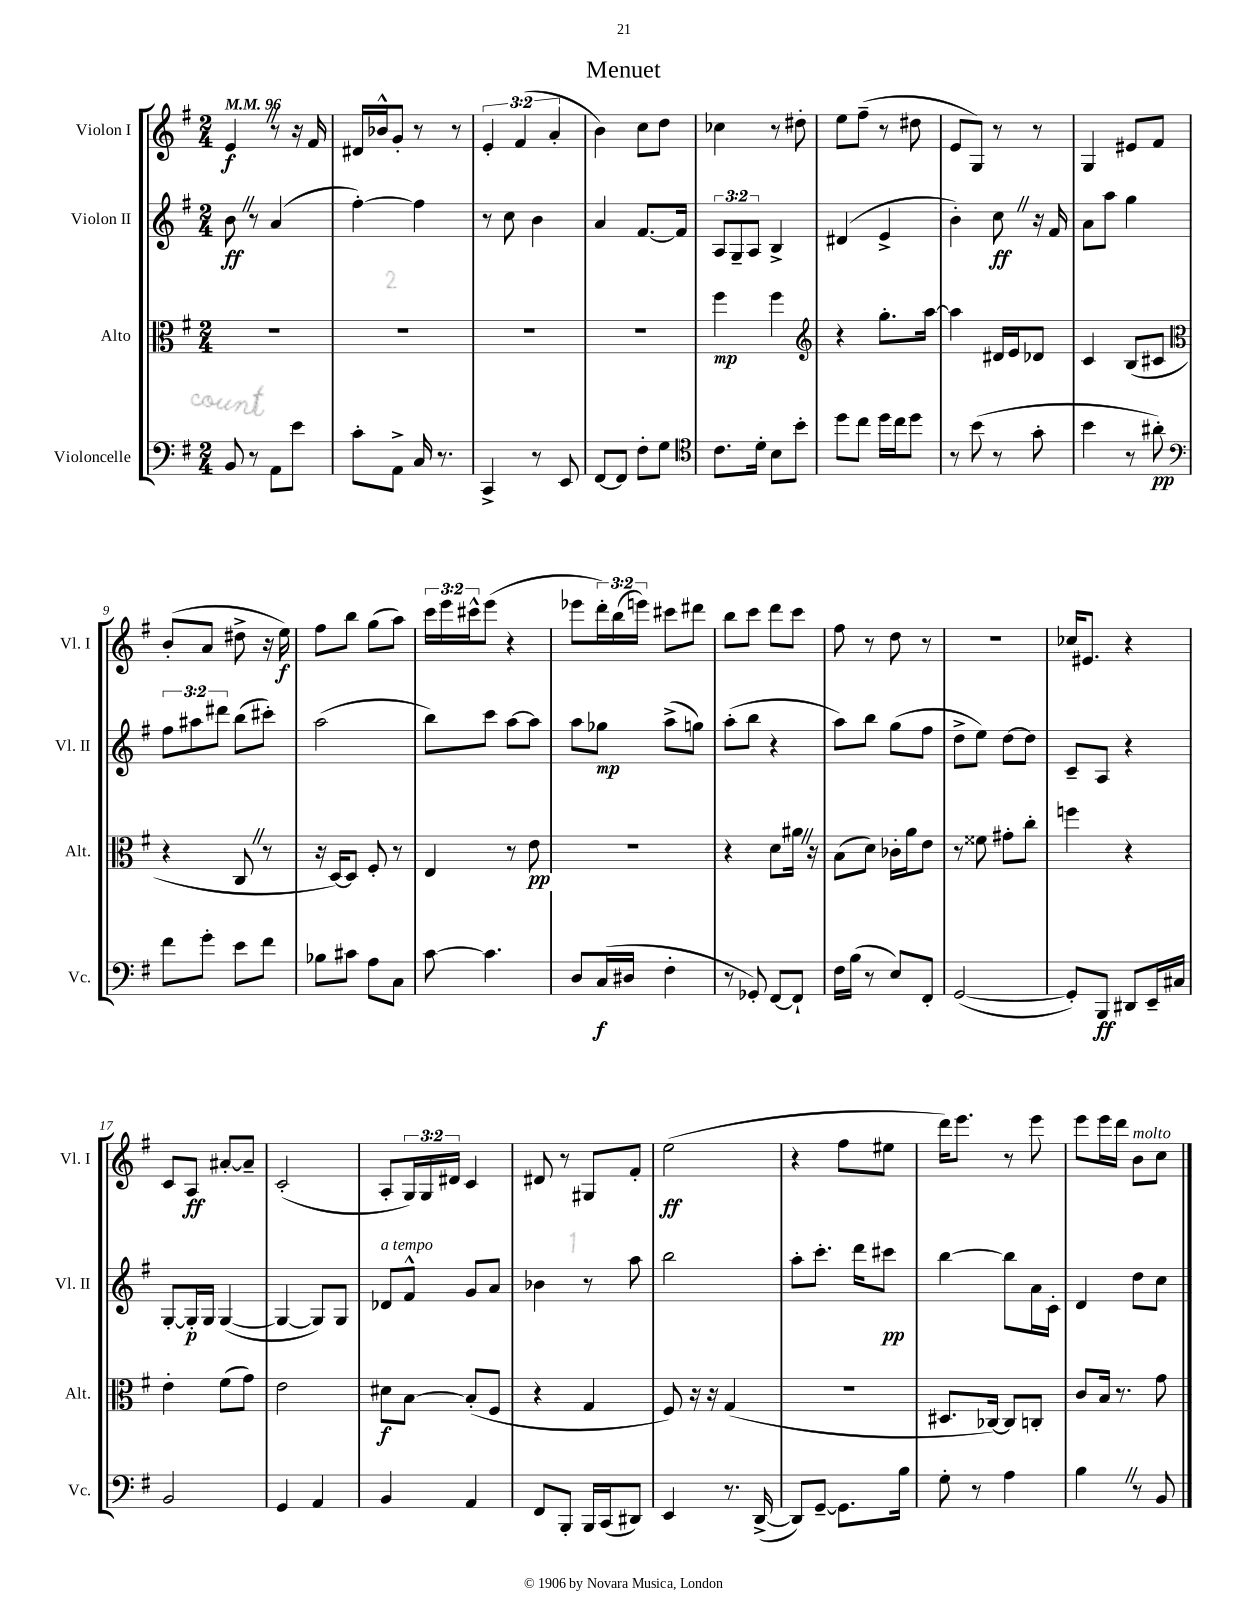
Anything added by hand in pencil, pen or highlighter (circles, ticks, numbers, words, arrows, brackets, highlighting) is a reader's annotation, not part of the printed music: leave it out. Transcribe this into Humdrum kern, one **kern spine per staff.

**kern	**dynam	**kern	**dynam	**kern	**dynam	**kern	**dynam
*part4	*part4	*part3	*part3	*part2	*part2	*part1	*part1
*staff4	*staff4	*staff3	*staff3	*staff2	*staff2	*staff1	*staff1
*I"Violoncelle	*	*I"Alto	*	*I"Violon II	*	*I"Violon I	*
*I'Vc.	*	*I'Alt.	*	*I'Vl. II	*	*I'Vl. I	*
*clefF4	*	*clefC3	*	*clefG2	*	*clefG2	*
*k[f#]	*	*k[f#]	*	*k[f#]	*	*k[f#]	*
*M2/4	*	*M2/4	*	*M2/4	*	*M2/4	*
*MM96	*	*MM96	*	*MM96	*	*MM96	*
=1	=1	=1	=1	=1	=1	=1	=1
8BB/	.	2r	.	8bZ\	ff	4eZ/	f
8r	.	.	.	8r	.	.	.
8AA\L	.	.	.	(4a/	.	8r	.
8e\J	.	.	.	.	.	16r	.
.	.	.	.	.	.	16f#/	.
=2	=2	=2	=2	=2	=2	=2	=2
8c'\L	.	2r	.	[4ff#'\)	.	16d#X/LL	.
.	.	.	.	.	.	16b-X^^/J	.
8AA^\J	.	.	.	.	.	8g'/J	.
16C/	.	.	.	4ff#\]	.	8r	.
8.r	.	.	.	.	.	.	.
.	.	.	.	.	.	8r	.
=3	=3	=3	=3	=3	=3	=3	=3
4CC^/	.	2r	.	8r	.	6e'/	.
.	.	.	.	8cc\	.	.	.
.	.	.	.	.	.	(6f#/	.
8r	.	.	.	4b\	.	.	.
.	.	.	.	.	.	6a'/	.
8EE/	.	.	.	.	.	.	.
=4	=4	=4	=4	=4	=4	=4	=4
[8FF#/L	.	2r	.	4a/	.	4b\)	.
8FF#/J]	.	.	.	.	.	.	.
8F#'\L	.	.	.	[8.f#/L	.	8cc\L	.
8G\J	.	.	.	.	.	8dd\J	.
.	.	.	.	16f#/Jk]	.	.	.
=5	=5	=5	=5	=5	=5	=5	=5
*clefC4	*	*	*	*	*	*	*
8.c\L	.	4ff#\	mp	12A/L	.	4cc-X\	.
.	.	.	.	12G~/	.	.	.
.	.	.	.	12A/J	.	.	.
16d'\Jk	.	.	.	.	.	.	.
8B\L	.	4ff#\	.	4B^/	.	8r	.
8b'\J	.	.	.	.	.	8dd#X'\	.
=6	=6	=6	=6	=6	=6	=6	=6
*	*	*clefG2	*	*	*	*	*
8dd\L	.	4r	.	(4d#X/	.	8ee\L	.
8cc\J	.	.	.	.	.	(8ff#~\J	.
16dd\LL	.	8.gg'\L	.	4e^/	.	8r	.
16cc\J	.	.	.	.	.	.	.
8dd\J	.	.	.	.	.	8dd#X\	.
.	.	[16aa\Jk	.	.	.	.	.
=7	=7	=7	=7	=7	=7	=7	=7
8r	.	4aa\]	.	4b'\)	.	8e/L	.
(8b\	.	.	.	.	.	8G/J)	.
8r	.	16d#X/LL	.	8ccZ\	ff	8r	.
.	.	16e/J	.	.	.	.	.
8g'\	.	8d-X/J	.	16r	.	8r	.
.	.	.	.	16f#/	.	.	.
=8	=8	=8	=8	=8	=8	=8	=8
4b\	.	4c/	.	8a\L	.	4G/	.
.	.	.	.	8aa\J	.	.	.
8r	.	(8B/L	.	4gg\	.	8e#X/L	.
8a#X'\)	pp	8c#X/J	.	.	.	8f#/J	.
!!LO:LB:g=z
=9	=9	=9	=9	=9	=9	=9	=9
*clefF4	*	*clefC3	*	*	*	*	*
8f#\L	.	4r	.	12ff#\L	.	(8b'/L	.
.	.	.	.	12aa#X\	.	.	.
8g'\J	.	.	.	.	.	8a/J	.
.	.	.	.	12ddd#X\J	.	.	.
8e\L	.	8CZ/	.	(8bb\L	.	8dd#X^\	.
8f#\J	.	8r	.	8ccc#X'\J)	.	16r	.
.	.	.	.	.	.	16ee\)	f
=10	=10	=10	=10	=10	=10	=10	=10
8B-X\L	.	16r	.	(2aa\	.	8ff#\L	.
.	.	[16D/KL)	.	.	.	.	.
8c#X\J	.	8D/J]	.	.	.	8bb\J	.
8A\L	.	8F#'/	.	.	.	(8gg\L	.
8C\J	.	8r	.	.	.	8aa\J)	.
=11	=11	=11	=11	=11	=11	=11	=11
[8c\	.	4E/	.	8bb\L)	.	24ccc\LL	.
.	.	.	.	.	.	24eee\	.
.	.	.	.	.	.	24ccc#X^^\J	.
4.c\]	.	.	.	8ccc\J	.	(8eee\J	.
.	.	8r	.	[8aa\L	.	4r	.
.	.	8e\	pp	8aa\J]	.	.	.
=12	=12	=12	=12	=12	=12	=12	=12
8D/L	.	2r	.	8aa\L	.	8eee-X\L	.
(16C/L	f	.	.	8gg-X\J	mp	24ddd'\L)	.
.	.	.	.	.	.	(24bb\	.
16D#X/JJ	.	.	.	.	.	.	.
.	.	.	.	.	.	24eeen\JJ)	.
4F#'\	.	.	.	(8aa^\L	.	8ccc#X\L	.
.	.	.	.	8ggn\J)	.	8ddd#X\J	.
=13	=13	=13	=13	=13	=13	=13	=13
8r	.	4r	.	(8aa'\L	.	8bb\L	.
8GG-X'/)	.	.	.	8bb\J	.	8ccc\J	.
[8FF#/L	.	8d\L	.	4r	.	8ddd\L	.
8FF#`/J]	.	16a#XZ\Jk	.	.	.	8ccc\J	.
.	.	16r	.	.	.	.	.
=14	=14	=14	=14	=14	=14	=14	=14
16F#\LL	.	(8B\L	.	8aa\L)	.	8ff#\	.
(16B\JJ	.	.	.	.	.	.	.
8r	.	8d\J)	.	8bb\J	.	8r	.
8E/L)	.	16c-X'\LL	.	(8gg\L	.	8dd\	.
.	.	16a\J	.	.	.	.	.
8FF#'/J	.	8e\J	.	8ff#\J	.	8r	.
=15	=15	=15	=15	=15	=15	=15	=15
([2GG/	.	8r	.	8dd^\L	.	2r	.
.	.	8f##X\	.	8ee\J)	.	.	.
.	.	8g#X'\L	.	[8dd\L	.	.	.
.	.	8cc'\J	.	8dd\J]	.	.	.
=16	=16	=16	=16	=16	=16	=16	=16
8GG'/L])	.	4ffn\	.	8c~/L	.	16cc-X/KL	.
.	.	.	.	.	.	8.e#X/J	.
8BBB/J	ff	.	.	8A/J	.	.	.
8DD#X/L	.	4r	.	4r	.	4r	.
16EE~/L	.	.	.	.	.	.	.
16C#X/JJ	.	.	.	.	.	.	.
!!LO:LB:g=z
=17	=17	=17	=17	=17	=17	=17	=17
2BB/	.	4e'\	.	[8G'/L	.	8c/L	.
.	.	.	.	16G'/L]	p	8A/J	ff
.	.	.	.	16G/JJ	.	.	.
.	.	(8f#\L	.	([4G/	.	[8a#X'/L	.
.	.	8g\J)	.	.	.	8a#~/J]	.
=18	=18	=18	=18	=18	=18	=18	=18
4GG/	.	2e\	.	4G/_	.	(2c'/	.
4AA/	.	.	.	8G/L])	.	.	.
.	.	.	.	8G/J	.	.	.
=19	=19	=19	=19	=19	=19	=19	=19
!	!	!	!	!LO:TX:a:i:t=a tempo	!	!	!
4BB/	.	8d#X\L	f	8d-X/L	.	8A'/L	.
.	.	[8B\J	.	8f#^^/J	.	24G/L)	.
.	.	.	.	.	.	24G/	.
.	.	.	.	.	.	24d#X/JJ	.
4AA/	.	(8B'/L]	.	8g/L	.	4c/	.
.	.	8F#/J	.	8a/J	.	.	.
=20	=20	=20	=20	=20	=20	=20	=20
8FF#/L	.	4r	.	4b-X\	.	8d#X/	.
8BBB'/J	.	.	.	.	.	8r	.
16BBB/LL	.	4G/	.	8r	.	8G#X/L	.
(16CC/J	.	.	.	.	.	.	.
8DD#X/J)	.	.	.	8aa\	.	8f#'/J	.
=21	=21	=21	=21	=21	=21	=21	=21
4EE/	.	8F#/)	.	2bb\	.	(2ee\	ff
.	.	16r	.	.	.	.	.
.	.	16r	.	.	.	.	.
8.r	.	(4G/	.	.	.	.	.
([16DD^/	.	.	.	.	.	.	.
=22	=22	=22	=22	=22	=22	=22	=22
8DD/L])	.	2r	.	8aa'\L	.	4r	.
[8GG~/J	.	.	.	8.ccc'\J	.	.	.
8.GG\L]	.	.	.	.	.	8ff#\L	.
.	.	.	.	16ddd\KL	.	.	.
.	.	.	.	8ccc#X\J	pp	8ee#X\J	.
16B\Jk	.	.	.	.	.	.	.
=23	=23	=23	=23	=23	=23	=23	=23
8G'\	.	8.D#X/L	.	[4bb\	.	16ddd\KL)	.
.	.	.	.	.	.	8.eee\J	.
8r	.	.	.	.	.	.	.
.	.	[16C-X/Jk)	.	.	.	.	.
4A\	.	8C-/L]	.	8bb\L]	.	8r	.
.	.	8Cn'/J	.	16a\L	.	8eee\	.
.	.	.	.	16c'\JJ	.	.	.
=24	=24	=24	=24	=24	=24	=24	=24
4BZ\	.	8c/L	.	4d/	.	8eee\L	.
.	.	16B/Jk	.	.	.	16eee\L	.
.	.	8.r	.	.	.	16ddd\JJ	.
!	!	!	!	!	!	!LO:TX:a:i:t=molto	!
8r	.	.	.	8dd\L	.	8b\L	.
8BB/	.	8g\	.	8cc\J	.	8cc\J	.
==	==	==	==	==	==	==	==
*-	*-	*-	*-	*-	*-	*-	*-
